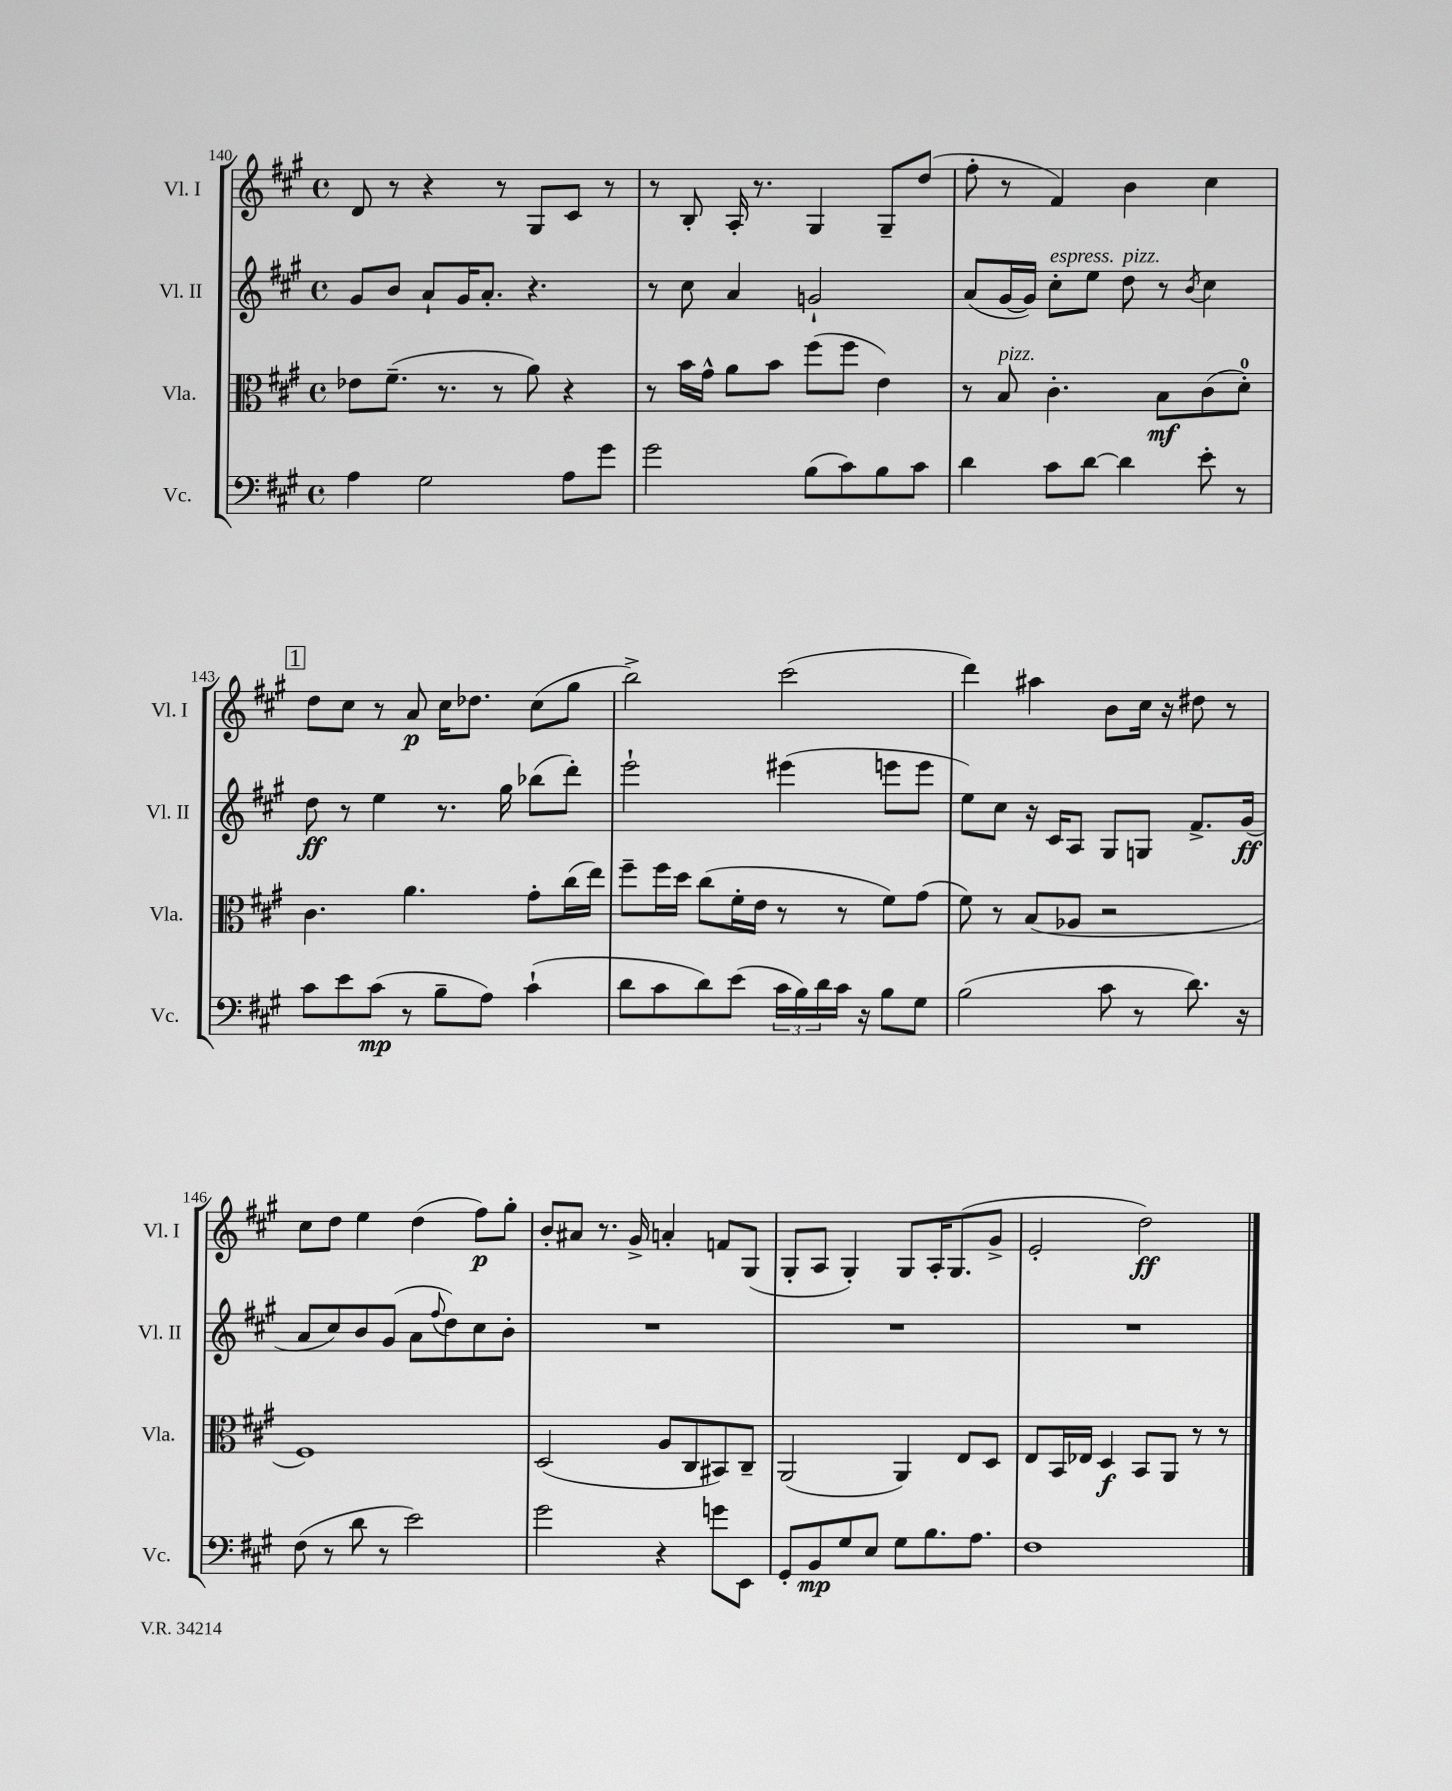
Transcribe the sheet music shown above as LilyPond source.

<<
\new StaffGroup <<
\new Staff = "s0" \with { instrumentName = "Vl. I" shortInstrumentName = "Vl. I" } {
    \clef treble \key a \major \defaultTimeSignature \time 4/4
    d'8 r8 r4 r8 gis8 cis'8 r8 |
    r8 b8-. a16-. r8. gis4 gis8-- d''8( |
    fis''8-. r8 fis'4) b'4 cis''4 |
    \mark \markup { \box "1" } d''8 cis''8 r8 a'8\p cis''16 des''8. cis''8( gis''8 |
    b''2->) cis'''2( |
    d'''4) ais''4 b'8 cis''16 r16 dis''8 r8 |
    cis''8 d''8 e''4 d''4( fis''8\p) gis''8-. |
    b'8-. ais'8 r8. gis'16-> a'4-. f'8 gis8( |
    gis8-. a8 gis4-.) gis8 a16-. gis8.( gis'8-> |
    e'2-. d''2\ff) \bar "|." |
}
\new Staff = "s1" \with { instrumentName = "Vl. II" shortInstrumentName = "Vl. II" } {
    \clef treble \key a \major \defaultTimeSignature \time 4/4
    gis'8 b'8 a'8-! gis'16 a'8.-. r4. |
    r8 cis''8 a'4 g'2-! |
    a'8( gis'16~ gis'16) cis''8-.^\markup { \italic "espress." } e''8 d''8^\markup { \italic "pizz." } r8 \acciaccatura { b'8 } cis''4 |
    \mark \markup { \box "1" } d''8\ff r8 e''4 r8. gis''16 bes''8( d'''8-.) |
    e'''2-! eis'''4( e'''8 e'''8 |
    e''8) cis''8 r16 cis'16 a8 gis8 g8 fis'8.-> gis'16\ff( |
    a'8 cis''8) b'8 gis'8( a'8 \appoggiatura { fis''8 } d''8) cis''8 b'8-. |
    R1 |
    R1 |
    R1 \bar "|." |
}
\new Staff = "s2" \with { instrumentName = "Vla." shortInstrumentName = "Vla." } {
    \clef alto \key a \major \defaultTimeSignature \time 4/4
    ees'8 fis'8.--( r8. r8 a'8) r4 |
    r8 b'16 gis'16-^ a'8 b'8 fis''8( fis''8 e'4) |
    r8 b8^\markup { \italic "pizz." } cis'4.-. b8\mf cis'8( d'8-0-.) |
    \mark \markup { \box "1" } cis'4. a'4. gis'8-. cis''16( e''16) |
    fis''8-- fis''16 d''16 cis''8( fis'16-. e'16 r8 r8 fis'8) gis'8( |
    fis'8) r8 b8( aes8 r2 |
    fis1) |
    d2( a8 cis8 bis,8) cis8-- |
    a,2( a,4) e8 d8 |
    e8 b,16 ees16 d4\f b,8 a,8 r8 r8 \bar "|." |
}
\new Staff = "s3" \with { instrumentName = "Vc." shortInstrumentName = "Vc." } {
    \clef bass \key a \major \defaultTimeSignature \time 4/4
    a4 gis2 a8 gis'8 |
    gis'2 b8( cis'8) b8 cis'8 |
    d'4 cis'8 d'8~ d'4 e'8-. r8 |
    \mark \markup { \box "1" } cis'8 e'8 cis'8\mp( r8 b8-- a8) cis'4-!( |
    d'8 cis'8 d'8) e'8( \tuplet 3/2 { cis'16 b16) d'16 } cis'16 r16 b8 gis8 |
    b2( cis'8 r8 d'8.) r16 |
    fis8( r8 d'8 r8 e'2) |
    gis'2 r4 g'8 e,8 |
    gis,8-. b,8\mp gis8 e8 gis8 b8. a8. |
    fis1 \bar "|." |
}
>>
>>
\layout { \context { \Score currentBarNumber = #140 } }
